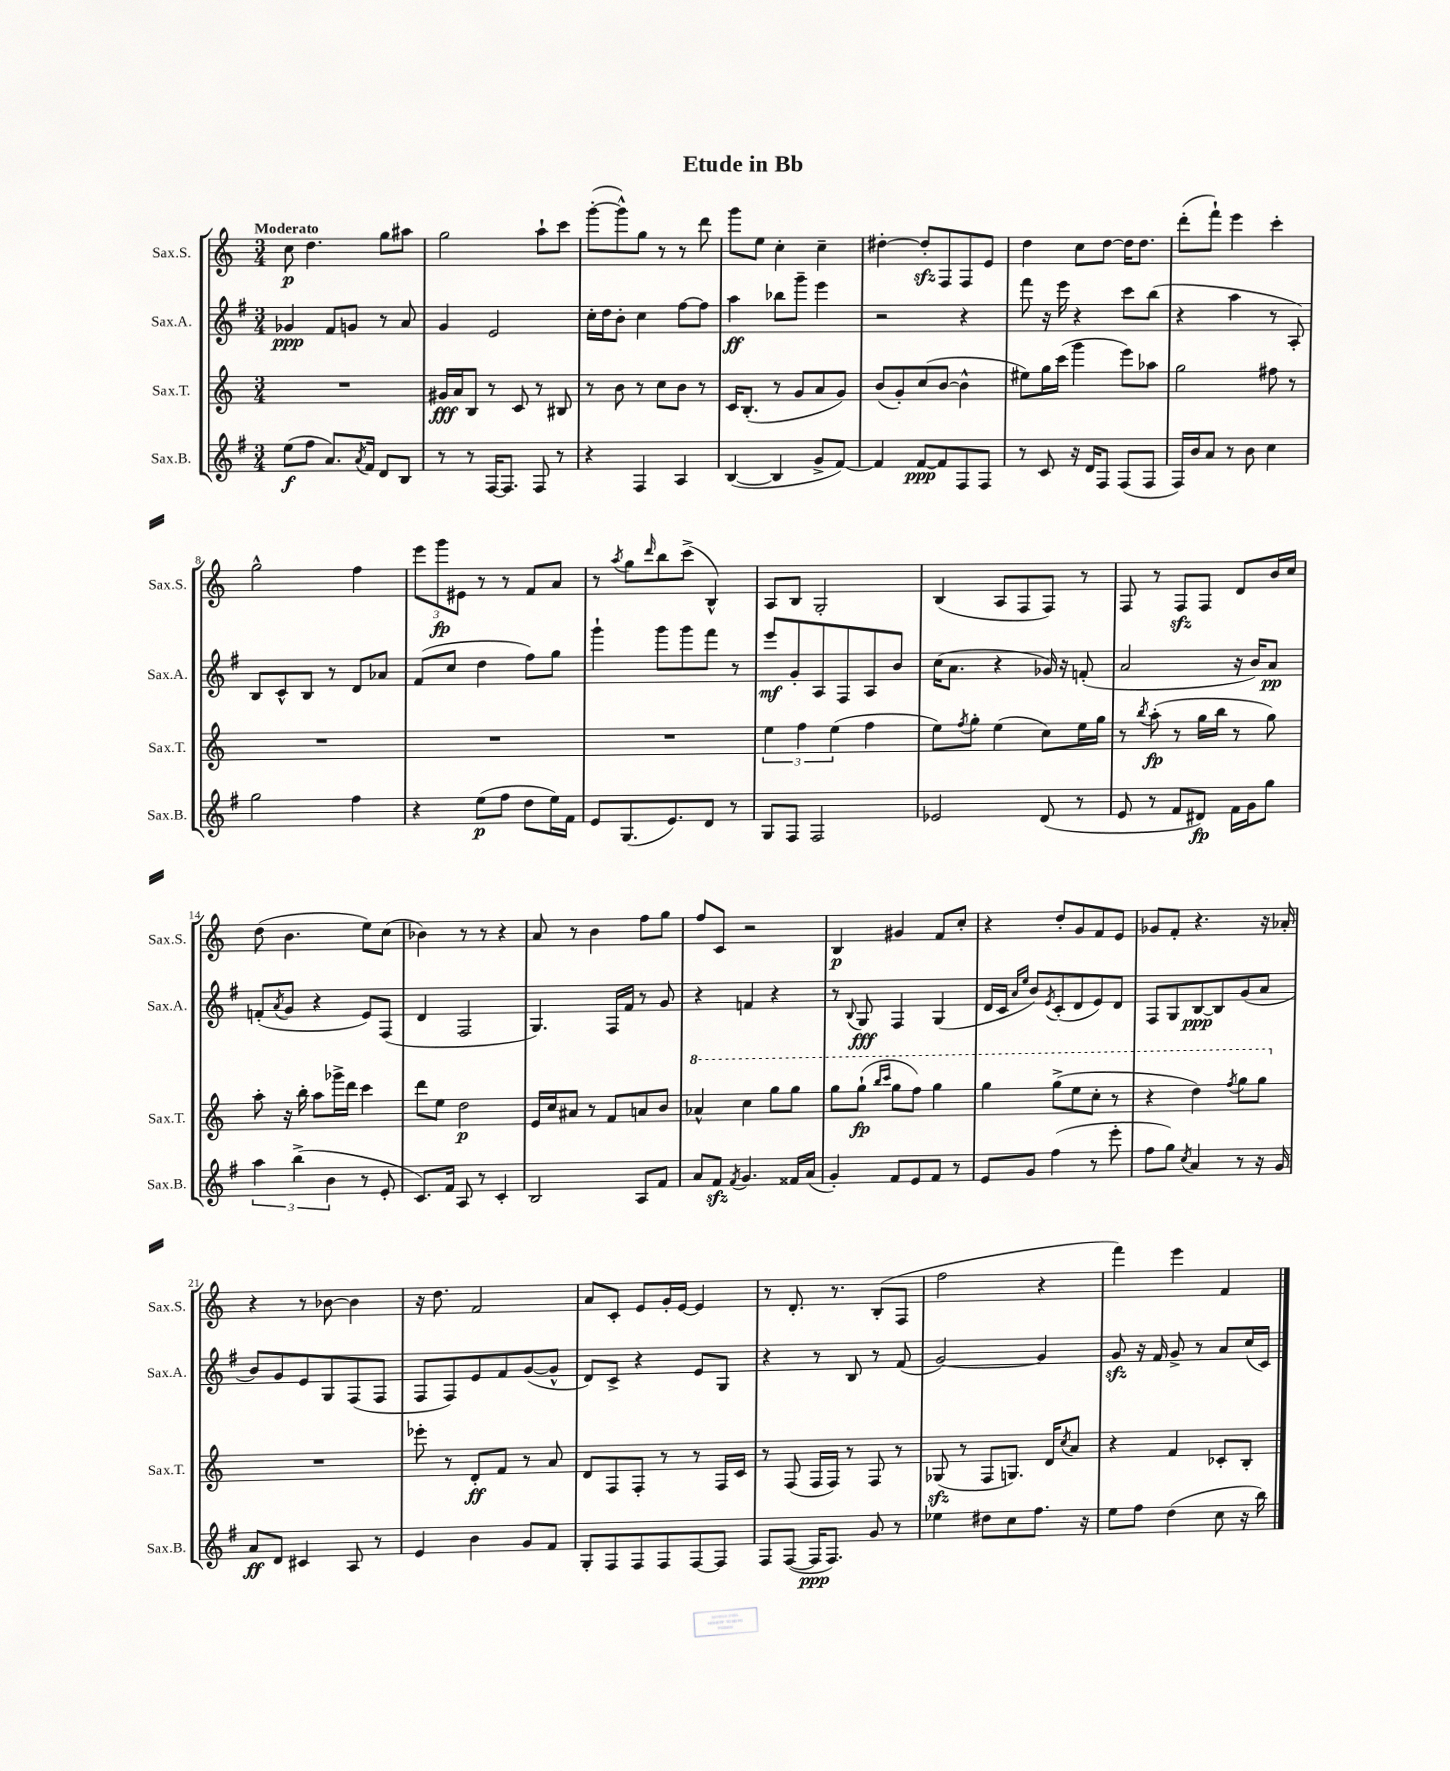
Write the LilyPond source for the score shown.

\header { title = "Etude in Bb" }
<<
\new StaffGroup <<
\new Staff = "s0" \with { instrumentName = "Sax.S." shortInstrumentName = "Sax.S." } {
    \clef treble \key c \major \numericTimeSignature \time 3/4 \tempo "Moderato"
    c''8\p d''4. g''8 ais''8 |
    g''2 a''8-! c'''8 |
    g'''8~-.( g'''8-^) g''8 r8 r8 d'''8 |
    g'''8 e''8 c''4-. c''4-- |
    dis''4~-. dis''8-.\sfz f8 f8 e'8 |
    d''4 c''8 d''8~ d''16 d''8. |
    d'''8-.( f'''8-!) e'''4 c'''4-. |
    g''2-^ f''4 |
    \tuplet 3/2 { e'''8 g'''8\fp eis'8 } r8 r8 f'8 a'8 |
    r8 \acciaccatura { a''8 } g''8 \grace { d'''16 } b''8 c'''8->( b4-^) |
    a8 b8 g2-. |
    b4( a8 f8 f8) r8 |
    f8 r8 f8\sfz f8 d'8 b'16 c''16 |
    d''8( b'4. e''8) c''8( |
    bes'4) r8 r8 r4 |
    a'8 r8 b'4 f''8 g''8 |
    f''8 c'8 r2 |
    b4\p gis'4 f'8 c''8-. |
    r4 d''8-. g'8 f'8 e'8 |
    ges'8 f'8-. r4. r16 aes'16-. |
    r4 r8 bes'8~ bes'4 |
    r16 d''8. f'2 |
    a'8 c'8-. e'8 g'16-. e'16~ e'4 |
    r8 d'8.-. r8. b8-.( f8 |
    f''2 r4 |
    f'''4) e'''4 f'4 \bar "|." |
}
\new Staff = "s1" \with { instrumentName = "Sax.A." shortInstrumentName = "Sax.A." } {
    \clef treble \key g \major \numericTimeSignature \time 3/4
    ges'4\ppp fis'8 g'8 r8 a'8 |
    g'4 e'2 |
    c''16-. d''16 b'8-. c''4 fis''8~ fis''8 |
    a''4\ff bes''8 g'''8-- e'''4 |
    r2 r4 |
    fis'''8 r16 e'''16 r4 c'''8 b''8( |
    r4 a''4 r8 a8-.) |
    b8 c'8-^ b8 r8 d'8 aes'8 |
    fis'8( c''8 d''4 fis''8) g''8 |
    g'''4-! g'''8 g'''8 fis'''8 r8 |
    e'''8\mf g'8-. a8 fis8 a8 b'8 |
    c''16( a'8. r4 ges'16) r16 f'8-.( |
    a'2 r16 b'16) a'8\pp |
    f'8-.( \acciaccatura { a'8 } g'8 r4 e'8) fis8( |
    d'4 fis2 |
    g4.) fis16 fis'16 r8 g'8 |
    r4 f'4 r4 |
    r8 \appoggiatura { b8 } g8\fff fis4 g4( |
    d'16 c'16 \grace { a'16 e''16 } b'8) \acciaccatura { e'8 } c'8-.( d'8 e'8) d'8 |
    fis8 g8 b8~\ppp b8 g'8( a'8 |
    b'8) g'8 e'8 g8 fis8( fis8 |
    fis8 fis8) e'8 fis'8 g'8~( g'8-^ |
    d'8) c'8-> r4 e'8 g8 |
    r4 r8 b8 r8 fis'8( |
    g'2~) g'4 |
    g'8\sfz r16 fis'16 g'8-> r8 a'8 c''16( c'16) \bar "|." |
}
\new Staff = "s2" \with { instrumentName = "Sax.T." shortInstrumentName = "Sax.T." } {
    \clef treble \key c \major \numericTimeSignature \time 3/4
    R2. |
    gis'16\fff a'16 b8 r8 c'8 r8 bis8 |
    r8 b'8 r8 c''8 b'8 r8 |
    c'16 b8.-.( r8 g'8 a'8 g'8) |
    b'8( g'8-.) c''8( b'8~ b'4-^ |
    eis''8) g''16 c'''16( g'''4 e'''8) aes''8 |
    g''2 fis''8 r8 |
    R2. |
    R2. |
    R2. |
    \tuplet 3/2 { e''4 f''4 e''4( } f''4 |
    e''8) \acciaccatura { f''8 } g''8-. e''4( c''8) e''16 g''16 |
    r8 \acciaccatura { b''8 } a''8-.\fp( r8 g''16 b''16 r8 g''8) |
    a''8-. r16 b''16-. a''8 ges'''16-> d'''16 c'''4 |
    d'''8 e''8 d''2\p |
    e'16 c''16 ais'8 r8 f'8 a'8 b'8 |
    \ottava #1 aes''4-^ c'''4 g'''8 g'''8 |
    g'''8 g'''8-!\fp( \grace { b'''16 c''''16 } g'''8 f'''8) g'''4 |
    g'''4 g'''8->( e'''8 c'''8-. r8 |
    r4 d'''4) \acciaccatura { f'''8 } g'''8 g'''8 \ottava #0 |
    R2. |
    ees'''8-. r8 d'8-.\ff f'8 r8 a'8 |
    d'8 f8 f8-. r8 r8 f16 c'16 |
    r8 f8( f16 f16) r8 f8 r8 |
    ges8\sfz( r8 f8 g8.) d'16 \acciaccatura { c''8 } a'8 |
    r4 f'4 ces'8-. b8-. \bar "|." |
}
\new Staff = "s3" \with { instrumentName = "Sax.B." shortInstrumentName = "Sax.B." } {
    \clef treble \key g \major \numericTimeSignature \time 3/4
    e''8\f( fis''8 a'8.) \acciaccatura { a'8 } fis'16 d'8 b8 |
    r8 r8 fis16~ fis8. fis8 r8 |
    r4 fis4 a4 |
    b4~( b4 g'8-> fis'8~) |
    fis'4 fis'8~\ppp fis'8 fis8 fis8 |
    r8 c'8 r16 d'16 fis8 fis8( fis8 |
    fis16) b'16 a'8 r8 b'8 c''4 |
    g''2 fis''4 |
    r4 e''8\p( fis''8 d''8 e''16) fis'16 |
    e'8 g8.( e'8.) d'8 r8 |
    g8 fis8 fis2 |
    ees'2 d'8( r8 |
    e'8 r8 fis'8 dis'8\fp) fis'16 g'16 g''8 |
    \tuplet 3/2 { a''4 b''4->( b'4 } r8 e'8-. |
    c'8.) fis'16 a8 r8 c'4-. |
    b2 a8 fis'8 |
    a'8 fis'8\sfz \acciaccatura { fis'8 } g'4. fisis'16 a'16( |
    g'4-.) fis'8 e'8 fis'8 r8 |
    e'8 g'8 fis''4( r8 e'''8-. |
    fis''8 g''8) \acciaccatura { c''8 } a'4 r8 r16 g'16 |
    a'8\ff d'8 cis'4 a8 r8 |
    e'4 b'4 g'8 fis'8 |
    g8-. fis8 fis8 fis8 fis8~ fis8 |
    fis8 fis8~( fis16\ppp fis8.) g'8 r8 |
    ees''4 dis''8 c''8 fis''8. r16 |
    e''8 fis''8 d''4( c''8 r16 b''16) \bar "|." |
}
>>
>>
